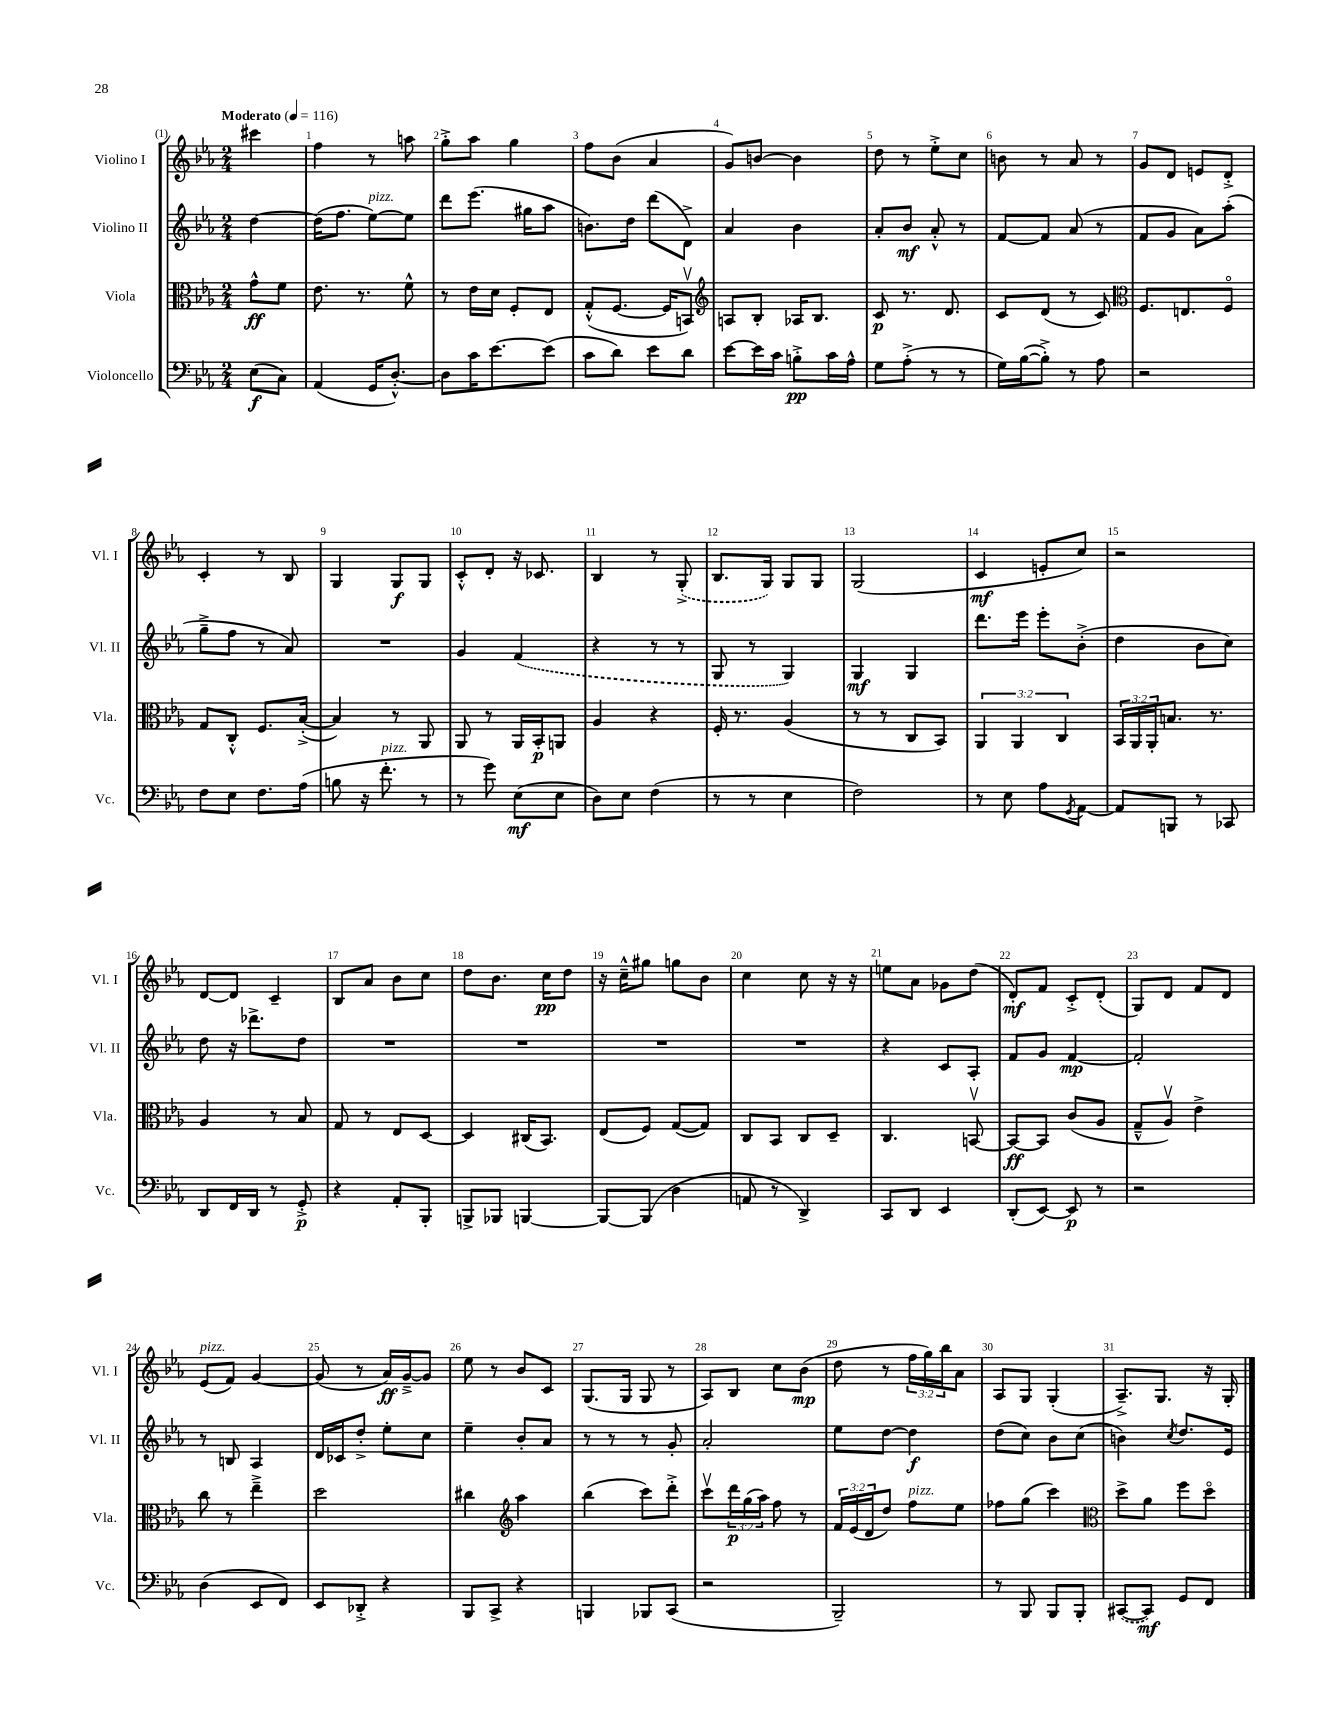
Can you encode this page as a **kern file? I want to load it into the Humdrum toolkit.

**kern	**dynam	**kern	**dynam	**kern	**dynam	**kern	**dynam
*part4	*part4	*part3	*part3	*part2	*part2	*part1	*part1
*staff4	*staff4	*staff3	*staff3	*staff2	*staff2	*staff1	*staff1
*I"Violoncello	*	*I"Viola	*	*I"Violino II	*	*I"Violino I	*
*I'Vc.	*	*I'Vla.	*	*I'Vl. II	*	*I'Vl. I	*
*clefF4	*	*clefC3	*	*clefG2	*	*clefG2	*
*k[b-e-a-]	*	*k[b-e-a-]	*	*k[b-e-a-]	*	*k[b-e-a-]	*
*M2/4	*	*M2/4	*	*M2/4	*	*M2/4	*
*MM116	*	*MM116	*	*MM116	*	*MM116	*
=	=	=	=	=	=	=	=
!	!	!	!	!	!	!LO:TX:a:B:t=Moderato	!
(8E-\L	f	8g^^\L	ff	[4dd\	.	4ccc#X\	.
8C\J)	.	8f\J	.	.	.	.	.
=1	=1	=1	=1	=1	=1	=1	=1
(4AA-/	.	8.e-\	.	(16dd\KL]	.	4ff\	.
.	.	.	.	8.ff\J	.	.	.
.	.	8.r	.	.	.	.	.
!	!	!	!	!LO:TX:a:i:t=pizz.	!	!	!
16GG/KL	.	.	.	[8ee-\L)	.	8r	.
[8.D'^^/J)	.	.	.	.	.	.	.
.	.	8f^^\	.	8ee-\J]	.	8aan\	.
=2	=2	=2	=2	=2	=2	=2	=2
8D\L]	.	8r	.	8ddd\L	.	8gg'^\L	.
16c\K	.	16e-\LL	.	(8.eee-\J	.	8aa-\J	.
[8.e-\	.	16d\JJ	.	.	.	.	.
.	.	8F'/L	.	.	.	4gg\	.
.	.	.	.	16gg#X\KL	.	.	.
(8e-\J]	.	8E-/J	.	8aa-\J	.	.	.
=3	=3	=3	=3	=3	=3	=3	=3
8c\L	.	(8G'^^/L	.	8.bn\L)	.	8ff\L	.
8d\J)	.	[8.F/J	.	.	.	(8b-\J	.
.	.	.	.	16dd\Jk	.	.	.
8e-\L	.	.	.	(8ddd\L	.	4a-/	.
.	.	16F/KL]	.	.	.	.	.
8d\J	.	8BBnv/J)	.	8d^\J)	.	.	.
=4	=4	=4	=4	=4	=4	=4	=4
*	*	*clefG2	*	*	*	*	*
[8e-\L	.	8An/L	.	4a-/	.	8g/L)	.
16e-\L]	.	8B-'/J	.	.	.	[8bn/J	.
16c\JJ	.	.	.	.	.	.	.
8Bn'^\L	pp	16A-X/KL	.	4b-\	.	4b\]	.
.	.	8.B-/J	.	.	.	.	.
16c\L	.	.	.	.	.	.	.
16A-^^\JJ	.	.	.	.	.	.	.
=5	=5	=5	=5	=5	=5	=5	=5
8G\L	.	8c/	p	8a-'/L	.	8dd\	.
(8A-'^\J	.	8.r	.	8b-/J	mf	8r	.
8r	.	.	.	8a-'^^/	.	8ee-'^\L	.
.	.	8.d/	.	.	.	.	.
8r	.	.	.	8r	.	8cc\J	.
=6	=6	=6	=6	=6	=6	=6	=6
16G\LL)	.	8c/L	.	[8f/L	.	8bn\	.
([16B-\J	.	.	.	.	.	.	.
8B-'^\J])	.	(8d/J	.	8f/J]	.	8r	.
8r	.	8r	.	(8a-/	.	8a-/	.
8A-\	.	8c/)	.	8r	.	8r	.
=7	=7	=7	=7	=7	=7	=7	=7
*	*	*clefC3	*	*	*	*	*
2r	.	8.F/L	.	8f/L	.	8g/L	.
.	.	.	.	8g/J	.	8d/J	.
.	.	8.En/	.	.	.	.	.
.	.	.	.	8a-\L)	.	8en/L	.
.	.	8F/J	.	(8aa-'\J	.	8d'^/J	.
!!LO:LB:g=z
=8	=8	=8	=8	=8	=8	=8	=8
8F\L	.	8G/L	.	8gg~^\L	.	4c'/	.
8E-\J	.	8C'^^/J	.	8ff\J	.	.	.
8.F\L	.	8.F/L	.	8r	.	8r	.
.	.	.	.	8a-/)	.	8B-/	.
(16A-\Jk	.	([16B-'^/Jk	.	.	.	.	.
=9	=9	=9	=9	=9	=9	=9	=9
8Bn\	.	4B-/])	.	2r	.	4G/	.
16r	.	.	.	.	.	.	.
!LO:TX:a:i:t=pizz.	!	!	!	!	!	!	!
8.f'\	.	.	.	.	.	.	.
.	.	8r	.	.	.	8G/L	f
8r	.	8AA-/	.	.	.	8G/J	.
=10	=10	=10	=10	=10	=10	=10	=10
8r	.	8AA-/	.	4g/	.	8c'^^/L	.
8g\)	.	8r	.	.	.	8d'/J	.
(8E-\L	mf	16AA-/LL	.	(4f/	.	16r	.
.	.	16BB-'/J	p	.	.	8.c-X/	.
8E-\J	.	8AAn/J	.	.	.	.	.
=11	=11	=11	=11	=11	=11	=11	=11
8D\L)	.	4A-/	.	4r	.	4B-/	.
8E-\J	.	.	.	.	.	.	.
(4F\	.	4r	.	8r	.	8r	.
.	.	.	.	8r	.	(8G'^/	.
=12	=12	=12	=12	=12	=12	=12	=12
8r	.	16F'/	.	8G/	.	8.B-/L	.
.	.	8.r	.	.	.	.	.
8r	.	.	.	8r	.	.	.
.	.	.	.	.	.	16G/Jk)	.
4E-\	.	(4A-/	.	4G/)	.	8G/L	.
.	.	.	.	.	.	8G/J	.
=13	=13	=13	=13	=13	=13	=13	=13
2F\)	.	8r	.	4G/	mf	(2G/	.
.	.	8r	.	.	.	.	.
.	.	8C/L	.	4G/	.	.	.
.	.	8BB-/J)	.	.	.	.	.
=14	=14	=14	=14	=14	=14	=14	=14
8r	.	6AA-/	.	8.ddd\L	.	4c/	mf
8E-\	.	.	.	.	.	.	.
.	.	6AA-/	.	.	.	.	.
.	.	.	.	16eee-\Jk	.	.	.
8A-\L	.	.	.	8eee-'\L	.	8en'/L	.
.	.	6C/	.	.	.	.	.
8qGG/	.	.	.	.	.	.	.
[8AA-\J	.	.	.	(8b-'^\J	.	8cc/J)	.
=15	=15	=15	=15	=15	=15	=15	=15
8AA-/L]	.	24BB-/LL	.	4dd\	.	2r	.
.	.	24AA-/	.	.	.	.	.
.	.	24AA-'/J	.	.	.	.	.
8BBBn/J	.	8.Bn/J	.	.	.	.	.
8r	.	.	.	8b-\L	.	.	.
.	.	8.r	.	.	.	.	.
8CC-X/	.	.	.	8cc\J)	.	.	.
!!LO:LB:g=z
=16	=16	=16	=16	=16	=16	=16	=16
8DD/L	.	4A-/	.	8dd\	.	[8d/L	.
16FF/L	.	.	.	16r	.	8d/J]	.
16DD/JJ	.	.	.	8.ddd-X^\L	.	.	.
8r	.	8r	.	.	.	4c~/	.
8GG'^/	p	8B-/	.	8dd\J	.	.	.
=17	=17	=17	=17	=17	=17	=17	=17
4r	.	8G/	.	2r	.	8B-/L	.
.	.	8r	.	.	.	8a-/J	.
8AA-'/L	.	8E-/L	.	.	.	8b-\L	.
8BBB-'/J	.	[8D/J	.	.	.	8cc\J	.
=18	=18	=18	=18	=18	=18	=18	=18
8BBBn^/L	.	4D/]	.	2r	.	8dd\L	.
8BBB-X/J	.	.	.	.	.	8.b-\J	.
[4BBBn/	.	(16C#X/KL	.	.	.	.	.
.	.	8.BB-/J)	.	.	.	16cc\KL	pp
.	.	.	.	.	.	8dd\J	.
=19	=19	=19	=19	=19	=19	=19	=19
8BBB/L_	.	(8E-/L	.	2r	.	16r	.
.	.	.	.	.	.	16cc~^^\KL	.
(8BBB/J]	.	8F/J)	.	.	.	8gg#X\J	.
4D\	.	([8G/L	.	.	.	8ggn\L	.
.	.	8G/J])	.	.	.	8b-\J	.
=20	=20	=20	=20	=20	=20	=20	=20
8AAn/	.	8C/L	.	2r	.	4cc\	.
8r	.	8BB-/J	.	.	.	.	.
4DD^/)	.	8C/L	.	.	.	8cc\	.
.	.	8D~/J	.	.	.	16r	.
.	.	.	.	.	.	16r	.
=21	=21	=21	=21	=21	=21	=21	=21
8CC/L	.	4.C/	.	4r	.	8een\L	.
8DD/J	.	.	.	.	.	8a-\J	.
4EE-/	.	.	.	8c/L	.	8g-X\L	.
.	.	[8BBnv/	.	8A-'/J	.	(8dd\J	.
=22	=22	=22	=22	=22	=22	=22	=22
(8DD'/L	.	8BB/L_	ff	8f/L	.	8d'/L)	mf
[8EE-/J)	.	8BB/J]	.	8g/J	.	8f/J	.
8EE-/]	p	(8c/L	.	[4f/	mp	8c'^/L	.
8r	.	8A-/J	.	.	.	(8d'/J	.
=23	=23	=23	=23	=23	=23	=23	=23
2r	.	8G~^^/L	.	2f'/]	.	8G/L)	.
.	.	8A-v/J)	.	.	.	8d/J	.
.	.	4e-^\	.	.	.	8f/L	.
.	.	.	.	.	.	8d/J	.
!!LO:LB:g=z
=24	=24	=24	=24	=24	=24	=24	=24
!	!	!	!	!	!	!LO:TX:a:i:t=pizz.	!
(4D\	.	8cc\	.	8r	.	(8e-/L	.
.	.	8r	.	8Bn/	.	8f/J)	.
8EE-/L	.	4ee-~^\	.	4A-/	.	[4g/	.
8FF/J)	.	.	.	.	.	.	.
=25	=25	=25	=25	=25	=25	=25	=25
8EE-/L	.	2dd\	.	16d/LL	.	(8g/]	.
.	.	.	.	16c-X/J	.	.	.
8DD-X'^/J	.	.	.	8dd'^/J	.	8r	.
4r	.	.	.	8ee-'\L	.	16a-/LL)	ff
.	.	.	.	.	.	[16g~^/J	.
.	.	.	.	8cc\J	.	8g/J]	.
=26	=26	=26	=26	=26	=26	=26	=26
8BBB-/L	.	4cc#X\	.	4ee-~\	.	8ee-\	.
8CC^/J	.	.	.	.	.	8r	.
*	*	*clefG2	*	*	*	*	*
4r	.	4aa-\	.	8b-'/L	.	8b-/L	.
.	.	.	.	8a-/J	.	8c/J	.
=27	=27	=27	=27	=27	=27	=27	=27
4BBBn/	.	(4bb-\	.	8r	.	(8.G/L	.
.	.	.	.	8r	.	.	.
.	.	.	.	.	.	16G/Jk	.
8BBB-X/L	.	8ccc\L)	.	8r	.	8G/	.
(8CC/J	.	8ddd'^\J	.	8g'/	.	8r	.
=28	=28	=28	=28	=28	=28	=28	=28
2r	.	8cccv\L	.	2a-'/	.	8A-/L)	.
.	.	24ddd\L	p	.	.	8B-/J	.
.	.	(24gg\	.	.	.	.	.
.	.	24aa-\JJ)	.	.	.	.	.
.	.	8ff\	.	.	.	8cc\L	.
.	.	8r	.	.	.	(8b-\J	mp
=29	=29	=29	=29	=29	=29	=29	=29
2BBB-~/)	.	24f/LL	.	8ee-\L	.	8dd\	.
.	.	(24e-/	.	.	.	.	.
.	.	24d/J	.	.	.	.	.
.	.	8dd/J)	.	[8dd\J	.	8r	.
!	!	!LO:TX:a:i:t=pizz.	!	!	!	!	!
.	.	8ff\L	.	4dd\]	f	24ff\LL	.
.	.	.	.	.	.	24gg\)	.
.	.	.	.	.	.	24bb-\J	.
.	.	8ee-\J	.	.	.	8a-\J	.
=30	=30	=30	=30	=30	=30	=30	=30
8r	.	8ff-X\L	.	(8dd\L	.	8A-/L	.
8BBB-/	.	(8gg\J	.	8cc\J)	.	8G/J	.
8BBB-/L	.	4ccc\)	.	8b-\L	.	(4G'/	.
8BBB-'/J	.	.	.	(8cc\J	.	.	.
=31	=31	=31	=31	=31	=31	=31	=31
*	*	*clefC3	*	*	*	*	*
([8CC#X/L	.	8dd^\L	.	4bn\)	.	8.A-~^/L)	.
8CC#/J])	mf	8a-\J	.	.	.	.	.
.	.	.	.	.	.	8.G/J	.
.	.	.	.	8qcc/	.	.	.
8GG/L	.	8ff\L	.	8.dd/L	.	.	.
8FF/J	.	8dd\J	.	.	.	16r	.
.	.	.	.	16e-/Jk	.	16G'/	.
==	==	==	==	==	==	==	==
*-	*-	*-	*-	*-	*-	*-	*-
